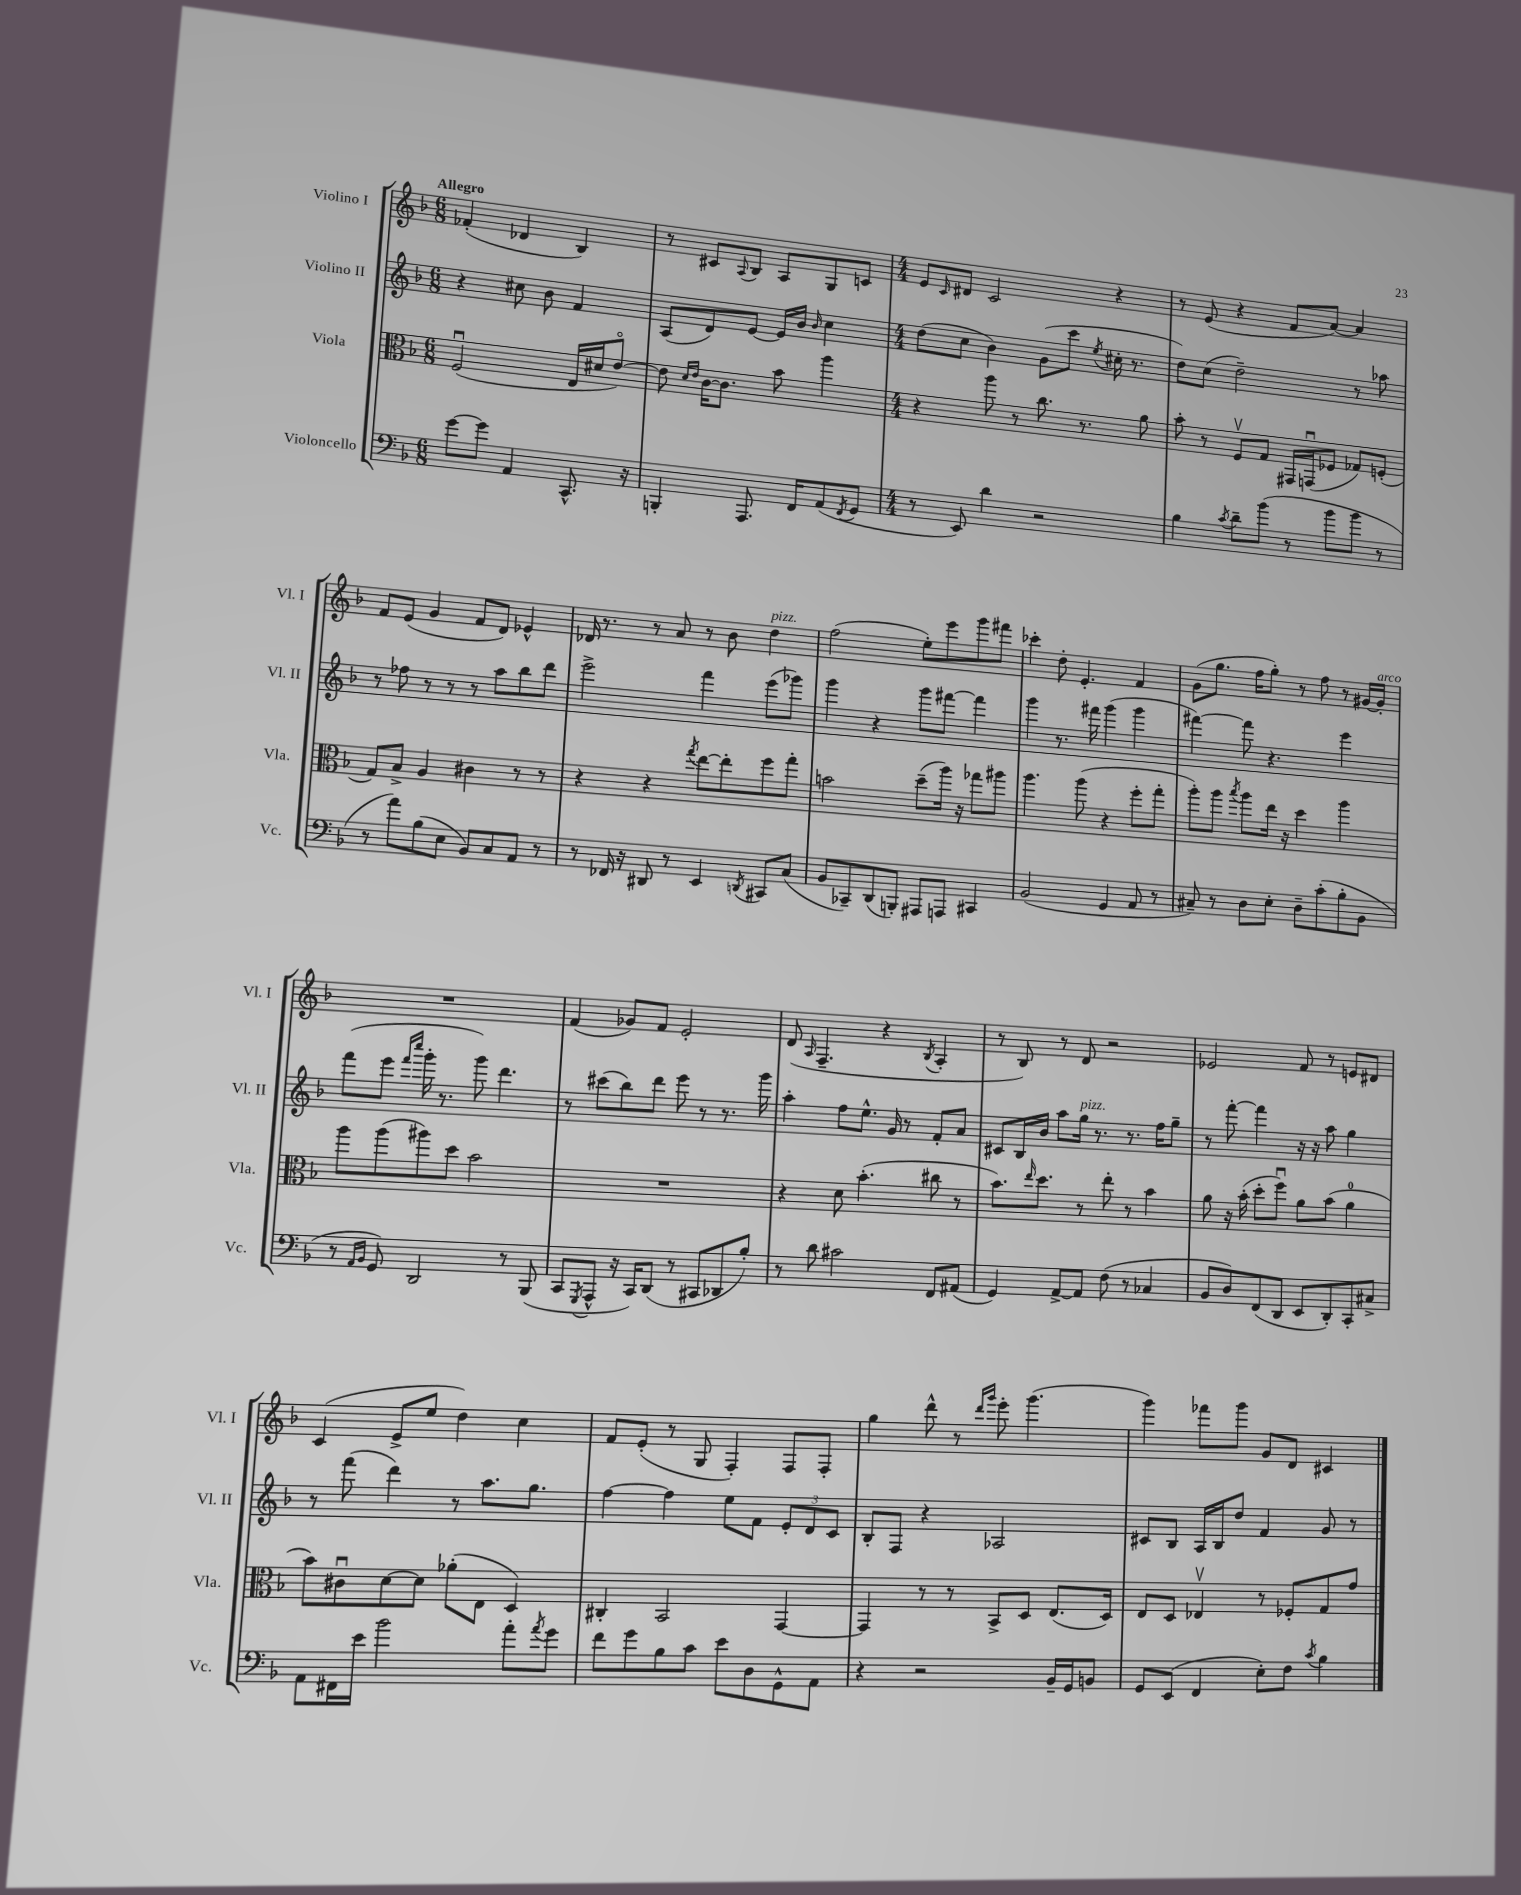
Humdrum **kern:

**kern	**kern	**kern	**kern
*part4	*part3	*part2	*part1
*staff4	*staff3	*staff2	*staff1
*I"Violoncello	*I"Viola	*I"Violino II	*I"Violino I
*I'Vc.	*I'Vla.	*I'Vl. II	*I'Vl. I
*clefF4	*clefC3	*clefG2	*clefG2
*k[b-]	*k[b-]	*k[b-]	*k[b-]
*M6/8	*M6/8	*M6/8	*M6/8
=1	=1	=1	=1
!	!	!	!LO:TX:a:B:t=Allegro
[8g\L	(2Fu/	4r	(4f-X'/
8g\J]	.	.	.
4AA/	.	8cc#X\	4d-X/
.	.	8b-\	.
8.CC^^/	16E/LL	4f/	4B-/)
.	16d#X/J	.	.
.	[8e/J)	.	.
16r	.	.	.
=2	=2	=2	=2
4BBBn'/	8e\]	(8A/L	8r
.	16qqd/LL	.	.
.	16qqe/JJ	.	.
.	[16c\KL	8d/)	8c#X/L
.	8.c\J]	.	.
.	.	.	8qqA/
8.AAA/	.	[8e/J	8B-/J
.	8b-\	16e/LL]	8A/L
16FF/KL	.	16b-/JJ	.
.	.	16qqb-/	.
(8AA/	4aa\	4cc\	8G/
8qFF/	.	.	.
8GG/J	.	.	8cn/J
=3	=3	=3	=3
*M4/4	*M4/4	*M4/4	*M4/4
8r	4r	(8dd\L	8e/L
.	.	.	16qqc/
8EE/)	.	8cc\J	8d#X/J
4d\	8aa\	4b-\)	2c/
.	8r	.	.
2r	8.cc\	(8g\L	.
.	.	8ccc\J	.
.	8.r	.	.
.	.	8qee/	.
.	.	16cc#X'\	4r
.	.	8.r	.
.	8a\	.	.
=4	=4	=4	=4
4B-\	8b-'\	8dd\L)	8r
.	8r	(8cc\J	(8e/
8qc/	.	.	.
8d~\L	8Fv/L	2dd~\)	4r
(8b-\J	8G/J	.	.
8r	16GG#X/LL	.	8f/L
.	(16GGnu/J	.	.
8b-\L	8F-X/J	.	[8a/J)
8b-\J	8G-X/L)	8r	4a/]
8r	(8Fn'/J	8aa-X\	.
!!LO:LB:g=z
=5	=5	=5	=5
8r	8G/L)	8r	8f/L
8a\L)	8B-^/J	8ff-X\	(8e/J
(8B-\	4A/	8r	4g/
8E\J	.	8r	.
8BB-/L)	4c#X\	8r	8f/L
8C/	.	8aa\L	8d/J)
8AA/J	8r	8bb-\	4e-X^^/
8r	8r	8ddd\J	.
=6	=6	=6	=6
8r	4r	2eee^\	16d-X/
.	.	.	8.r
16FF-X/	.	.	.
16r	.	.	.
8DD#X/	4r	.	8r
8r	.	.	8a/
.	8qgg/	.	.
4EE/	[8ee\L	4fff\	8r
.	8ee'\]	.	8b-\
8qDDn/	.	.	.
!	!	!	!LO:TX:a:i:t=pizz.
8CC#X/L	8ff\	(8eee\L	4dd\
(8C/J	8gg'\J	8ggg-X\J)	.
=7	=7	=7	=7
8BB-/L	2bn\	4ggg\	(2ff\
8CC-X~/)	.	.	.
(8DD/	.	4r	.
8BBBn'/J)	.	.	.
8AAA#X/L	(8dd~\L	8ggg\L	8ee'\L)
8AAAn/J	16aa\Jk)	[8fff#X\J	8eee\
.	16r	.	.
4CC#X/	8gg-X\L	4fff#\]	8ggg\
.	8aa#X\J	.	8fff#X\J
=8	=8	=8	=8
(2BB-/	4.aa\	4ggg\	4ccc-X'\
.	.	8.r	8dd'\
.	(8aa\	.	4.e'/
.	.	16fff#X\	.
4GG/	4r	(4ggg\	.
8AA/	8ff'\L	4ggg\	4f/
8r	8gg'\J	.	.
=9	=9	=9	=9
8C#X~/)	8aa'\L)	[4fff#X\)	(8g\L
8r	8aa\J	.	8.gg\J
.	8qbb-/	.	.
8D\L	8aa\L	8fff#\]	.
.	.	.	16ff\KL
8E'\J	16ee\Jk	4.r	8gg'\J)
.	16r	.	.
8D~\L	4dd\	.	8r
(8c'\	.	.	8ff\
8B-'\	4aa\	4eee\	8r
8BB-\J	.	.	[16g#X/LL
!	!	!	!LO:TX:a:i:t=arco
.	.	.	16g#'/JJ]
!!LO:LB:g=z
=10	=10	=10	=10
8r	8aa\L	(8fff\L	1r
16qqAA/LL	.	.	.
16qqBB-/JJ	.	.	.
8GG/)	(8aa\	8eee\J	.
.	.	16qqfff/LL	.
.	.	16qqcccc/JJ	.
2DD/	8aa#X\)	16ggg'\	.
.	.	8.r	.
.	8dd\J	.	.
.	2b-\	8ggg\)	.
.	.	4.ddd\	.
8r	.	.	.
(8BBB-/	.	.	.
=11	=11	=11	=11
8CC/L	1r	8r	(4f/
8qGGG/	.	.	.
8AAA^^/J	.	(8ccc#X\L	.
16r	.	8bb-\)	8g-X/L)
16CC/KL)	.	.	.
(8DD/J	.	8ddd\J	8f/J
8r	.	8eee\	2e'/
8CC#X/L	.	8r	.
8DD-X/	.	8.r	.
8B-'/J)	.	.	.
.	.	16ggg\	.
=12	=12	=12	=12
8r	4r	4aa'\	(8d/
.	.	.	16qqA/
8d\	.	.	4.F~/
2c#X\	8d\	8ff\L	.
.	(4.b-'\	8.ee^^\J	.
.	.	.	4r
.	.	16g/	.
.	.	8r	.
.	.	.	8qB-/
8FF/L	8cc#X\	8f'/L	4A'/
(8AA#X/J	8r	8a/J	.
=13	=13	=13	=13
4GG/)	8.b-\L)	8c#X/L	8r
.	.	16B-/L	8B-/)
.	16qqee/	.	.
.	8.dd\J	16b-/JJ	.
[8AA^/L	.	8aa\L	8r
!	!	!LO:TX:a:i:t=pizz.	!
8AA/J]	8r	16gg\Jk	8d/
.	.	8.r	.
(8F\	8ee'\	.	2r
8r	8r	8.r	.
4C-X/	4b-\	.	.
.	.	16ff\KL	.
.	.	8gg~\J	.
=14	=14	=14	=14
8BB-/L	8a\	8r	2e-X/
8D/)	16r	[8fff'\	.
.	(16b-'\	.	.
(8FF/	8dd'\L	4fff\]	.
8DD/J	8ffu\J)	.	.
8EE/L	8a\L	16r	8f/
.	.	16r	.
8DD'/)	(8b-\J	8aa\	8r
8CC'/	4a\	4gg\	8en/L
8C#X^/J	.	.	8d#X/J
!!LO:LB:g=z
=15	=15	=15	=15
8AA\L	8b-\L)	8r	(4c/
16FF#X\L	8c#Xu\	(8fff\	.
16e\JJ	.	.	.
2b-\	[8d\	4ddd\)	8e^/L
.	8d\J]	.	8ee/J
.	(8a-X'\L	8r	4dd\)
.	8E\J	8.aa\L	.
8a'\L	4D/)	.	4cc\
.	.	8.gg\J	.
8qa/	.	.	.
8g\J	.	.	.
=16	=16	=16	=16
8f\L	4C#X'/	[4ff\	8f/L
8g\	.	.	(8e'/J
8B-\	2BB-/	4ff\]	8r
8c\J	.	.	8G/
8e\L	.	8ee\L	4F'/)
8D\	.	8f\J	.
8GG^^\	[4GG/	12e'/L	8F/L
.	.	12d/	.
8AA\J	.	.	8F'/J
.	.	12c/J	.
=17	=17	=17	=17
4r	4GG/]	8B-'/L	4gg\
.	.	8F/J	.
2r	8r	4r	8ddd^^\
.	8r	.	8r
.	.	.	16qqddd/LL
.	.	.	16qqggg/JJ
.	8BB-^/L	2A-X/	8eee'\
.	8D/J	.	(4.ggg\
16BB-~/LL	(8.E/L	.	.
16GG/J	.	.	.
8BBn/J	.	.	.
.	16D/Jk)	.	.
=18	=18	=18	=18
8GG/L	8E/L	8c#X/L	4ggg\)
(8EE/J	8D/J	8B-/J	.
4FF/	4E-Xv/	16A/LL	8fff-X\L
.	.	16B-/J	.
.	.	8dd/J	8ggg\J
8E'\L)	8r	4f/	8g/L
8F\J	8F-X'/L	.	8d/J
8qc/	.	.	.
4B-\	8G/	8g/	4c#X/
.	8g/J	8r	.
==	==	==	==
*-	*-	*-	*-
